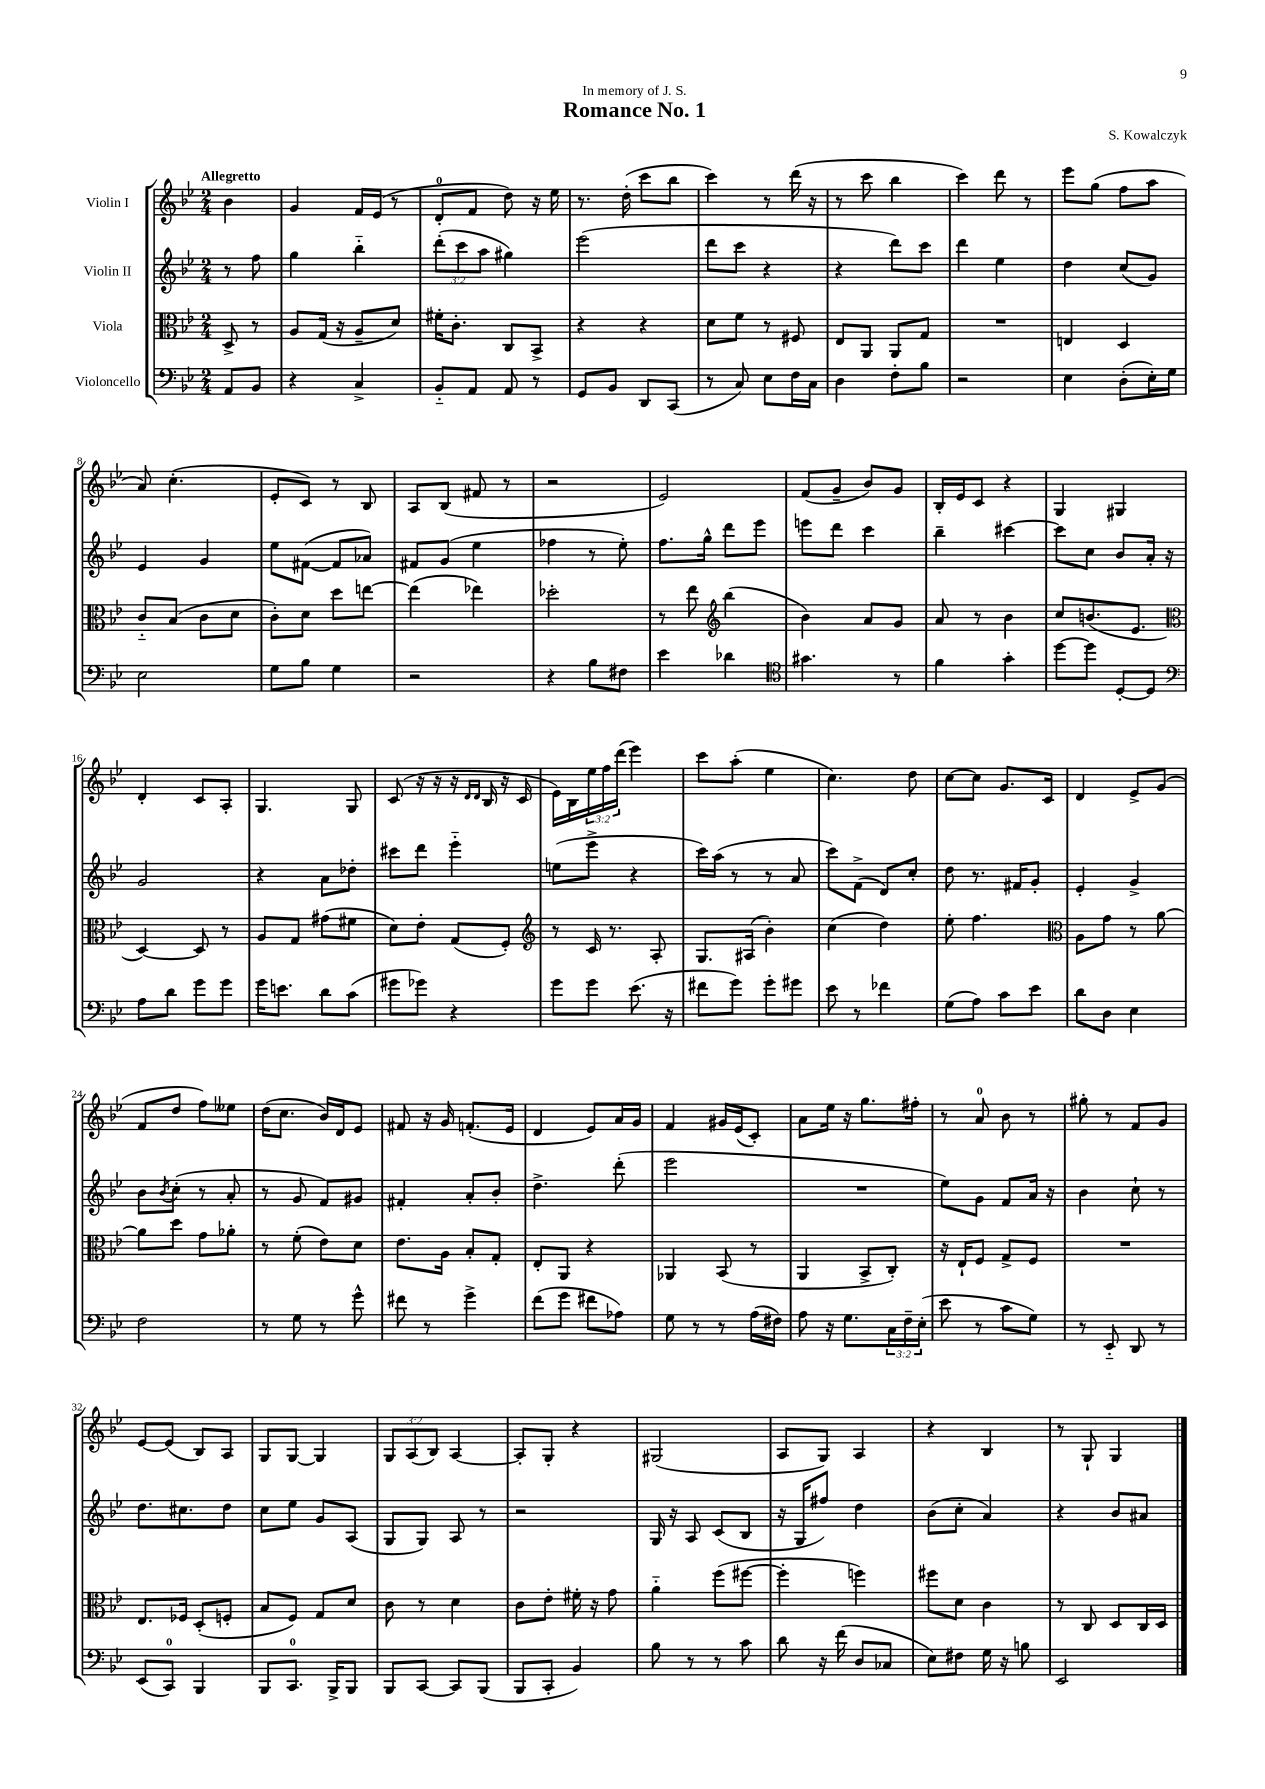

**kern	**kern	**kern	**kern
*part4	*part3	*part2	*part1
*staff4	*staff3	*staff2	*staff1
*I"Violoncello	*I"Viola	*I"Violin II	*I"Violin I
*clefF4	*clefC3	*clefG2	*clefG2
*k[b-e-]	*k[b-e-]	*k[b-e-]	*k[b-e-]
*M2/4	*M2/4	*M2/4	*M2/4
=	=	=	=
!	!	!	!LO:TX:a:B:t=Allegretto
8AA/L	8D^/	8r	4b-\
8BB-/J	8r	8ff\	.
=1	=1	=1	=1
4r	8A/L	4gg\	4g/
.	(16G/Jk	.	.
.	16r	.	.
4C^/	8A~/L	4bb-\	16f/LL
.	.	.	(16e-/JJ
.	8d/J)	.	8r
=2	=2	=2	=2
8BB-/L	16f#X'\KL	(12ddd'\L	8d'/L
.	8.c'\J	.	.
.	.	12ccc\	.
8AA/J	.	.	8f/J
.	.	12aa\J	.
8AA/	8C/L	4gg#X\)	8dd\)
8r	8BB-^/J	.	16r
.	.	.	16ee-\
=3	=3	=3	=3
8GG/L	4r	(2eee-\	8.r
8BB-/J	.	.	.
.	.	.	(16dd'\
8DD/L	4r	.	8ccc\L
(8CC/J	.	.	8bb-\J
=4	=4	=4	=4
8r	8d\L	8ddd\L	4ccc\)
8C/)	8f\J	8ccc\J	.
8E-\L	8r	4r	8r
16F\L	8F#X/	.	(16ddd\
16C\JJ	.	.	16r
=5	=5	=5	=5
4D\	8E-/L	4r	8r
.	8AA/J	.	8ccc\
8F'\L	8AA/L	8ddd\L)	4bb-\
8B-\J	8G/J	8ccc\J	.
=6	=6	=6	=6
2r	2r	4ddd\	4ccc\)
.	.	4ee-\	8ddd\
.	.	.	8r
=7	=7	=7	=7
4E-\	4En/	4dd\	8eee-\L
.	.	.	(8gg\J
(8D'\L	4D/	(8cc/L	8ff\L
16E-'\L)	.	8g/J)	8aa\J
16G\JJ	.	.	.
!!LO:LB:g=z
=8	=8	=8	=8
2E-\	8c/L	4e-/	8a/)
.	(8B-/J	.	(4.cc'\
.	8c\L	4g/	.
.	8d\J	.	.
=9	=9	=9	=9
8G\L	8c'\L)	8ee-\L	8e-'/L
8B-\J	8d\J	([8f#X\J	8c/J)
4G\	8dd\L	8f#/L]	8r
.	[8een\J	8a-X/J)	8B-/
=10	=10	=10	=10
2r	(4ee\]	8f#X/L	8A/L
.	.	(8g/J	(8B-/J
.	4ee-X\)	4ee-\	8f#X/
.	.	.	8r
=11	=11	=11	=11
4r	2dd-X'\	4ff-X\	2r
8B-\L	.	8r	.
8F#X\J	.	8ee-'\)	.
=12	=12	=12	=12
4e-\	8r	8.ff\L	2e-/)
.	8ee-\	.	.
.	.	16gg^^\Jk	.
*	*clefG2	*	*
4d-X\	(4bb-\	8ddd\L	.
.	.	8eee-\J	.
=13	=13	=13	=13
*clefC4	*	*	*
4.g#X\	4b-\)	8eeen\L	(8f/L
.	.	8ddd\J	8g~/J
.	8a/L	4ccc\	8b-/L)
8r	8g/J	.	8g/J
=14	=14	=14	=14
4f\	8a/	4bb-~\	16B-'/LL
.	.	.	16e-/J
.	8r	.	8c/J
4g'\	4b-\	[4ccc#X\	4r
=15	=15	=15	=15
[8dd\L	8cc/L	8ccc#\L]	4G/
8dd\J]	(8.bn/	8cc\J	.
[8D'/L	.	8b-/L	4G#X/
.	8.e-/J	.	.
8D/J]	.	16a'/Jk	.
.	.	16r	.
!!LO:LB:g=z
=16	=16	=16	=16
*clefF4	*clefC3	*	*
8A\L	[4D/)	2g/	4d'/
8d\J	.	.	.
8g\L	8D/]	.	8c/L
8g\J	8r	.	8A'/J
=17	=17	=17	=17
16g\KL	8A/L	4r	4.G/
8.en\J	.	.	.
.	8G/J	.	.
8d\L	(8g#X\L	8a\L	.
(8c\J	8f#X\J	8dd-X'\J	8G/
=18	=18	=18	=18
8g#X\L	8d\L)	8ccc#X\L	(8c/
8g-X\J)	8e-'\J	8ddd\J	16r
.	.	.	16r
4r	(8G/L	4eee-\	16r
.	.	.	16qqd/LL
.	.	.	16qqd/JJ
.	.	.	16B-/
.	8F'/J)	.	16r
.	.	.	16c/
=19	=19	=19	=19
*	*clefG2	*	*
8g\L	8r	(8een\L	16e-\LL)
.	.	.	16B-\
8g\J	16c/	8eee-^\J	24ee-\
.	.	.	24ff\
.	8.r	.	.
.	.	.	(24ddd\JJ
(8.e-\	.	4r	4eee-\)
.	8A'/	.	.
16r	.	.	.
=20	=20	=20	=20
8f#X\L	8.G/L	16ccc\LL)	8ccc\L
.	.	(16aa\JJ	.
8g\J)	.	8r	(8aa'\J
.	(16A#X/Jk	.	.
8g'\L	4b-'\)	8r	4ee-\
8g#X\J	.	8a/	.
=21	=21	=21	=21
8e-\	(4cc\	8ccc\L)	4.cc\)
8r	.	(8f^\J	.
4f-X\	4dd\)	8d/L)	.
.	.	8cc'/J	8dd\
=22	=22	=22	=22
(8G\L	8ee-'\	8dd\	[8cc\L
8A\J)	4.ff\	8.r	8cc\J]
8c\L	.	.	8.g/L
.	.	16f#X/KL	.
8e-\J	.	8g'/J	.
.	.	.	16c/Jk
=23	=23	=23	=23
*	*clefC3	*	*
8d\L	8A\L	4e-'/	4d/
8D\J	8g\J	.	.
4E-\	8r	4g^/	8e-^/L
.	[8a\	.	(8g/J
!!LO:LB:g=z
=24	=24	=24	=24
2F\	8a\L]	8b-\L	8f/L
.	.	8qb-/	.
.	8dd\J	(8cc'\J	8dd/J
.	8g\L	8r	8ff\L)
.	8a-X'\J	8a'/	8ee--X\J
=25	=25	=25	=25
8r	8r	8r	(16dd\KL
.	.	.	8.cc\J
8G\	(8f'\	8g/	.
8r	8e-\L)	8f/L)	16b-/LL)
.	.	.	16d/J
8g^^\	8d\J	8g#X/J	8e-/J
=26	=26	=26	=26
8f#X\	8.e-\L	4f#X'/	8f#X/
8r	.	.	16r
.	16A\Jk	.	16g/
4g^\	8B-'/L	8a'/L	(8.fn'/L
.	8G'/J	8b-'/J	.
.	.	.	16e-/Jk
=27	=27	=27	=27
(8f\L	8E-'/L	4.dd^\	4d/
8g\J	8AA/J	.	.
8f#X\L	4r	.	8e-/L)
8A-X\J)	.	(8ddd'\	16a/L
.	.	.	16g/JJ
=28	=28	=28	=28
8G\	4AA-X/	2eee-\	4f/
8r	.	.	.
8r	(8BB-/	.	16g#X/LL
.	.	.	(16e-/J
(16A\LL	8r	.	8c'/J)
16F#X\JJ)	.	.	.
=29	=29	=29	=29
8A\	4AA/	2r	8a\L
16r	.	.	16ee-\Jk
8.G\L	.	.	16r
.	8BB-^/L	.	8.gg\L
24C\L	8C'/J)	.	.
24F~\	.	.	.
.	.	.	16ff#X'\Jk
(24E-'\JJ	.	.	.
=30	=30	=30	=30
8e-\	16r	8ee-\L)	8r
.	16E-`/KL	.	.
8r	8F/J	8g\J	8a/
8c\L	8G^/L	8f/L	8b-\
8G\J)	8F/J	16a/Jk	8r
.	.	16r	.
=31	=31	=31	=31
8r	2r	4b-\	8gg#X'\
8EE-/	.	.	8r
8DD/	.	8cc`\	8f/L
8r	.	8r	8g/J
!!LO:LB:g=z
=32	=32	=32	=32
(8EE-/L	8.E-/L	8.dd\L	[8e-/L
8CC/J)	.	.	(8e-/J]
.	16F-X/Jk	8.cc#X\	.
4BBB-/	(8D'/L	.	8B-/L)
.	8Fn'/J	8dd\J	8A/J
=33	=33	=33	=33
8BBB-/L	8B-/L	8cc\L	8G/L
8.CC/J	8F/J)	8ee-\J	[8G/J
.	8G/L	8g/L	4G/]
16BBB-^/KL	.	.	.
8BBB-/J	8d/J	(8A/J	.
=34	=34	=34	=34
8BBB-/L	8c\	8G/L	12G/L
.	.	.	(12A/
[8CC/J	8r	8G/J)	.
.	.	.	12B-/J)
8CC/L]	4d\	8A/	[4A/
(8BBB-/J	.	8r	.
=35	=35	=35	=35
8BBB-/L	8c\L	2r	8A'/L]
8CC'/J	8e-'\J	.	8G'/J
4BB-/)	16f#X'\	.	4r
.	16r	.	.
.	8g\	.	.
=36	=36	=36	=36
8B-\	4a\	16G/	(2G#X/
.	.	16r	.
8r	.	8A/	.
8r	(8ff\L	(8c/L	.
8c\	[8ff#X\J	8B-/J	.
=37	=37	=37	=37
8d\	4ff#'\]	16r	8A/L
.	.	16G/KL	.
16r	.	8ff#X/J)	8G/J)
(16f\	.	.	.
8D/L	4ffn\)	4dd\	4A/
8C-X/J	.	.	.
=38	=38	=38	=38
8E-\L)	8ff#X\L	(8b-\L	4r
8F#X\J	8d\J	8cc'\J	.
16G\	4c\	4a/)	4B-/
16r	.	.	.
8Bn\	.	.	.
=39	=39	=39	=39
2EE-/	8r	4r	8r
.	8C/	.	8G`/
.	8D/L	8b-/L	4G/
.	16C/L	8a#X/J	.
.	16D/JJ	.	.
==	==	==	==
*-	*-	*-	*-
